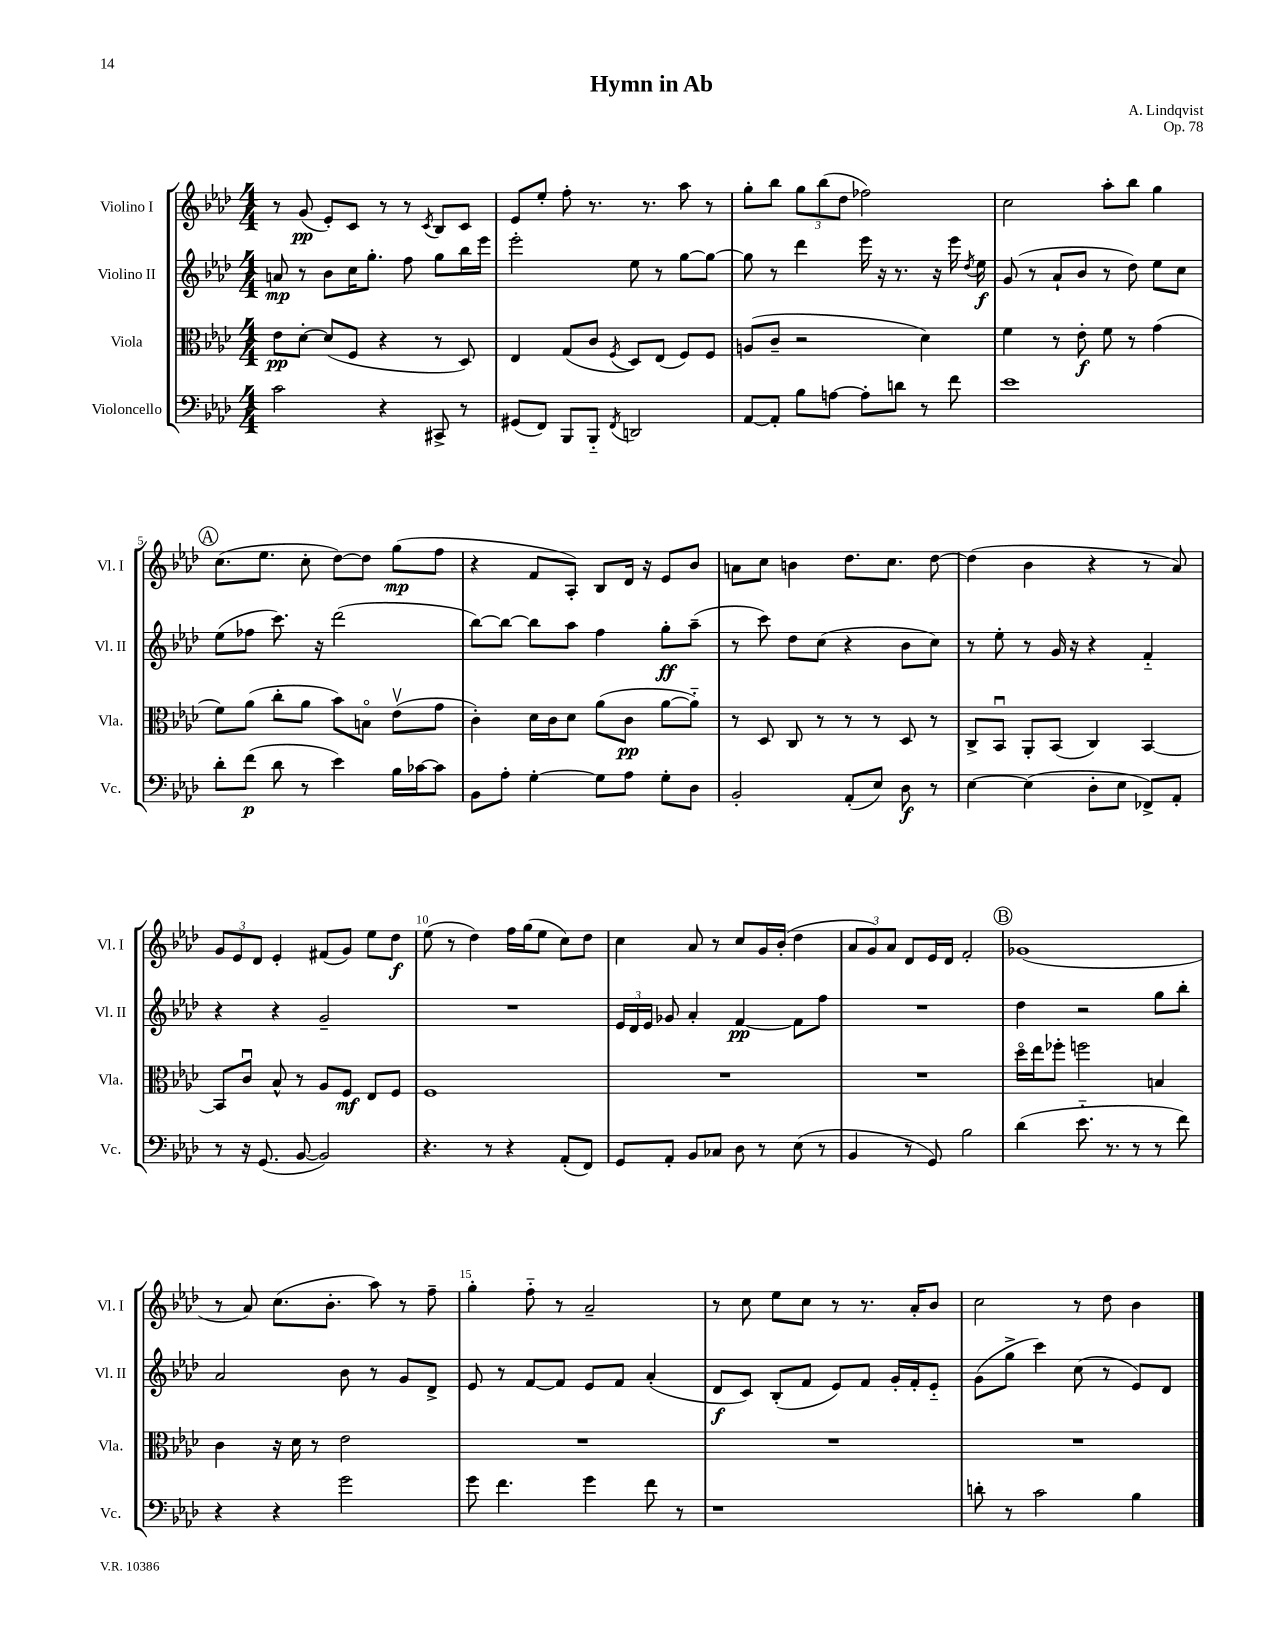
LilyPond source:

\header { title = "Hymn in Ab" composer = "A. Lindqvist" opus = "Op. 78" }
<<
\new StaffGroup <<
\new Staff = "s0" \with { instrumentName = "Violino I" shortInstrumentName = "Vl. I" } {
    \clef treble \key aes \major \numericTimeSignature \time 4/4
    \autoBeamOff r8 g'8\pp( ees'8[-.) c'8] r8 r8 \acciaccatura { c'8 } bes8[ c'8] |
    ees'8[ ees''8]-. f''8-. r8. r8. aes''8 r8 |
    g''8[-. bes''8] \tuplet 3/2 { g''8[ bes''8( des''8] } fes''2) |
    c''2 aes''8[-. bes''8] g''4 |
    \mark \markup { \circle "A" } c''8.[( ees''8.] c''8-. des''8[~) des''8] g''8[\mp( f''8] |
    r4 f'8[ aes8]-.) bes8[ des'16] r16 ees'8[ bes'8] |
    a'8[ c''8] b'4 des''8.[ c''8.] des''8~ |
    des''4( bes'4 r4 r8 aes'8) |
    \tuplet 3/2 { g'8[ ees'8 des'8] } ees'4-. fis'8[( g'8]) ees''8[ des''8]\f |
    ees''8( r8 des''4) f''16[ g''16( ees''8] c''8[) des''8] |
    c''4 aes'8 r8 c''8[ g'16 bes'16]-.( des''4 |
    \tuplet 3/2 { aes'8[ g'8) aes'8] } des'8[ ees'16 des'16] f'2-. |
    \mark \markup { \circle "B" } ges'1( |
    r8 aes'8) c''8.[( bes'8.]-. aes''8) r8 f''8-- |
    g''4-. f''8-_ r8 aes'2-- |
    r8 c''8 ees''8[ c''8] r8 r8. aes'16[-. bes'8] |
    c''2 r8 des''8 bes'4 \bar "|." |
}
\new Staff = "s1" \with { instrumentName = "Violino II" shortInstrumentName = "Vl. II" } {
    \clef treble \key aes \major \numericTimeSignature \time 4/4
    \autoBeamOff a'8\mp r8 bes'8[ c''16 g''8.]-. f''8 g''8[ bes''16 ees'''16] |
    ees'''2-. ees''8 r8 g''8[~ g''8]~ |
    g''8 r8 des'''4 ees'''16 r16 r8. r16 ees'''16 \acciaccatura { des''8 } ees''16\f |
    g'8( r8 aes'8[-! bes'8] r8 des''8) ees''8[ c''8] |
    \mark \markup { \circle "A" } ees''8[( fes''8] c'''8.) r16 des'''2( |
    bes''8[~) bes''8]~ bes''8[ aes''8] f''4 g''8[-.\ff aes''8]--( |
    r8 c'''8) des''8[ c''8]( r4 bes'8[ c''8]) |
    r8 ees''8-. r8 g'16 r16 r4 f'4-_ |
    r4 r4 g'2-- |
    R1 |
    \tuplet 3/2 { ees'16[ des'16 ees'16] } ges'8 aes'4-. f'4~\pp f'8[ f''8] |
    R1 |
    \mark \markup { \circle "B" } des''4 r2 g''8[ bes''8]-. |
    aes'2 bes'8 r8 g'8[ des'8]-> |
    ees'8 r8 f'8[~ f'8] ees'8[ f'8] aes'4-.( |
    des'8[\f c'8]) bes8[-.( f'8] ees'8[) f'8] g'16[-. f'16-. ees'8]-_ |
    g'8[( g''8]-> c'''4) c''8( r8 ees'8[) des'8] \bar "|." |
}
\new Staff = "s2" \with { instrumentName = "Viola" shortInstrumentName = "Vla." } {
    \clef alto \key aes \major \numericTimeSignature \time 4/4
    \autoBeamOff ees'8[\pp des'8]~-. des'8[( f8] r4 r8 des8) |
    ees4 g8[( c'8] \acciaccatura { f8 } des8[) ees8]( f8[) f8] |
    a8[( c'8]-- r2 des'4) |
    f'4 r8 ees'8-.\f f'8 r8 g'4( |
    \mark \markup { \circle "A" } f'8[) aes'8]( c''8[-. aes'8] bes'8[) b8]\flageolet ees'8[\upbow( g'8] |
    c'4-.) des'16[ c'16 des'8] aes'8[( c'8]\pp aes'8[~ aes'8]-_) |
    r8 des8 c8 r8 r8 r8 des8 r8 |
    c8[-> bes,8]\downbow aes,8[-. bes,8]( c4) bes,4~ |
    bes,8[ c'8]\downbow bes8-^ r8 aes8[ f8]\mf ees8[ f8] |
    f1 |
    R1 |
    R1 |
    \mark \markup { \circle "B" } des''16[\flageolet ees''16 fes''8]-. f''2 b4 |
    c'4 r16 des'16 r8 ees'2 |
    R1 |
    R1 |
    R1 \bar "|." |
}
\new Staff = "s3" \with { instrumentName = "Violoncello" shortInstrumentName = "Vc." } {
    \clef bass \key aes \major \numericTimeSignature \time 4/4
    \autoBeamOff c'2 r4 cis,8-> r8 |
    gis,8[( f,8]) bes,,8[ bes,,8]-_ \acciaccatura { f,8 } d,2 |
    aes,8[~ aes,8]-. bes8[ a8]~ a8[-. d'8] r8 f'8 |
    ees'1 |
    \mark \markup { \circle "A" } des'8[-. f'8]\p( des'8 r8 ees'4) bes16[ ces'16~ ces'8] |
    bes,8[ aes8]-. g4~-. g8[ aes8] g8[-. des8] |
    bes,2-. aes,8[-.( ees8]) des8\f r8 |
    ees4~ ees4( des8[-. ees8] fes,8[->) aes,8]-. |
    r8 r16 g,8.( bes,8~ bes,2) |
    r4. r8 r4 aes,8[-.( f,8]) |
    g,8[ aes,8]-. bes,8[ ces8] des8 r8 ees8( r8 |
    bes,4 r8 g,8) bes2 |
    \mark \markup { \circle "B" } des'4( ees'8.-_ r8. r8 r8 f'8) |
    r4 r4 g'2 |
    g'8 f'4. g'4 f'8 r8 |
    r1 |
    d'8-. r8 c'2 bes4 \bar "|." |
}
>>
>>
\layout { \context { \Score \override BarNumber.break-visibility = ##(#f #t #t) barNumberVisibility = #(every-nth-bar-number-visible 5) } }
